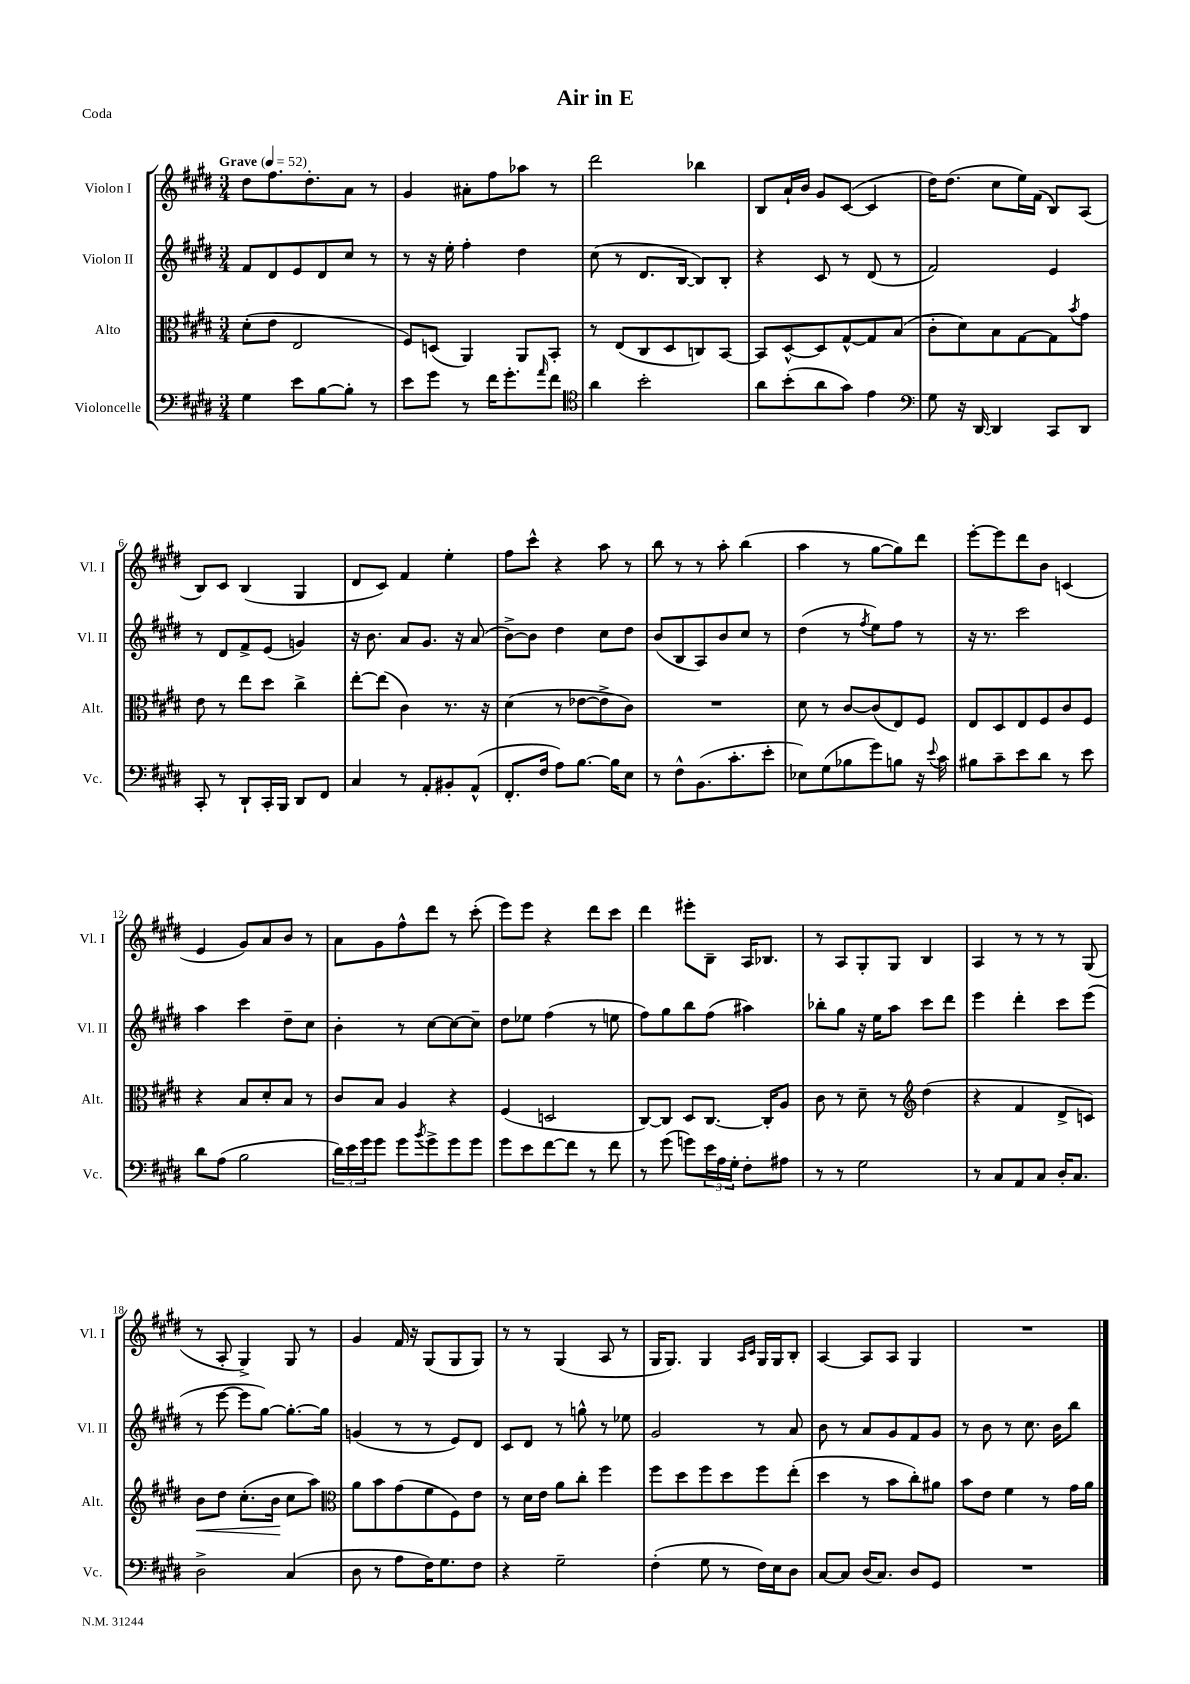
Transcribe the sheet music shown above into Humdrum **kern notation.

**kern	**kern	**kern	**kern
*staff4	*staff3	*staff2	*staff1
*clefF4	*clefC3	*clefG2	*clefG2
*k[f#c#g#d#]	*k[f#c#g#d#]	*k[f#c#g#d#]	*k[f#c#g#d#]
*M3/4	*M3/4	*M3/4	*M3/4
*MM52	*MM52	*MM52	*MM52
4G#\	(8d#'\L	8f#/L	8dd#\L
.	8e\J	8d#/	8.ff#\
8e\L	2E/	8e/	.
.	.	.	8.dd#'\
[8B\	.	8d#/	.
8B'\]J	.	8cc#/J	8a\J
8r	.	8r	8r
=	=	=	=
8e\L	8F#/L)	8r	4g#/
8g#\J	(8D/J	16r	.
.	.	16ee'\	.
8r	4AA/)	4ff#'\	8a#'\L
16f#\LK	.	.	8ff#\
8.g#'\	.	.	.
.	8AA/L	4dd#\	8aa-\J
16qqa/	.	.	.
8f#\J	8BB'/J	.	8r
=	=	=	=
*clefC4	*	*	*
4a\	8r	(8cc#\	2ddd#\
.	(8E/L	8r	.
2b'\	8C#/	8.d#/L	.
.	8D#/	.	.
.	.	[16B/Jk	.
.	8C/)	8B/]L)	4bb-\
.	[8BB/J	8B'/J	.
=	=	=	=
8a\L	8BB/]L	4r	8B/L
(8b'\	[8D#^^/	.	16a`/L
.	.	.	16b/JJ
8a\	8D#/]	8c#/	8g#/L
8g#\J)	[8G#^^/	8r	([8c#/J
4e\	8G#/]	(8d#/	4c#/]
.	(8B/J	8r	.
=	=	=	=
*clefF4	*	*	*
8G#\	8c#'\L	2f#/)	16dd#\LK)
.	.	.	(8.dd#\J
16r	8d#\)	.	.
[16DD#/	.	.	.
4DD#/]	8B\	.	8cc#\L
.	[8G#\	.	16ee\L)
.	.	.	(16f#\JJ
8CC#/L	8G#\]	4e/	8B/L)
.	8qb/	.	.
8DD#/J	8g#\J	.	(8A/J
=	=	=	=
8CC#'/	8e\	8r	8B/L)
8r	8r	8d#/L	8c#/J
8DD#`/L	8ee\L	8f#^/	(4B/
16CC#'/L	8dd#\J	(8e/J	.
16BBB/JJ	.	.	.
8DD#/L	4cc#^\	4g/)	4G#/
8FF#/J	.	.	.
=	=	=	=
4C#/	[8ee'\L	16r	8d#/L
.	.	8.b\	.
.	(8ee\]J	.	8c#/J)
8r	4c#\)	8a/L	4f#/
8AA'/L	.	8.g#/J	.
8BB#'/	8.r	.	4ee'\
.	.	16r	.
(8AA^^/J	.	(8a/	.
.	16r	.	.
=	=	=	=
8.FF#'/L	(4d#\	[8b^\L)	8ff#\L
.	.	8b\]J	8ccc#^^\J
16F#/Jk	.	.	.
8A\L)	8r	4dd#\	4r
[8.B\J	[8e-\L	.	.
.	8e-^\]	8cc#\L	8aa\
16B\]LK	.	.	.
8E\J	8c#\J)	8dd#\J	8r
=	=	=	=
8r	2.r	(8b/L	8bb\
8F#^^\L	.	8B/	8r
(8.BB\	.	8A/)	8r
.	.	8b/	8aa'\
8.c#'\	.	.	.
.	.	8cc#/J	(4bb\
8e'\J	.	8r	.
=	=	=	=
8E-\L)	8d#\	(4dd#\	4aa\
(8G#\	8r	.	.
8B-\	[8c#/L	8r	8r
.	.	8qff#/	.
8g#\)	(8c#/]	8ee\L)	[8gg#\L
8B\J	8E/)	8ff#\J	8gg#\])
16r	8F#/J	8r	8ddd#\J
8qqe/	.	.	.
16c#\	.	.	.
=	=	=	=
8B#\L	8E/L	16r	[8eee'\L
.	.	8.r	.
8c#~\	8D#/	.	8eee\]
8e\	8E/	2ccc#\	8ddd#\
8d#\J	8F#/	.	8b\J
8r	8c#/	.	(4c/
8e\	8F#/J	.	.
=	=	=	=
8d#\L	4r	4aa\	4e/
(8A\J	.	.	.
2B\	8B/L	4ccc#\	8g#/L)
.	8d#'/	.	8a/
.	8B/J	8dd#~\L	8b/J
.	8r	8cc#\J	8r
=	=	=	=
24d#\LL)	8c#/L	4b'\	8a\L
24e\	.	.	.
24g#\J	.	.	.
8g#\J	8B/J	.	8g#\
8g#\L	4A/	8r	8ff#^^\
8qb/	.	.	.
8g#^\	.	[8cc#\L	8ddd#\J
8g#\	4r	8cc#\_	8r
8g#\J	.	8cc#~\]J	(8ccc#'\
=	=	=	=
8g#\L	(4F#/	8dd#\L	8eee\L)
8e\	.	8ee-\J	8eee\J
[8f#\	2D/	(4ff#\	4r
8f#\]J	.	.	.
8r	.	8r	8ddd#\L
8f#\	.	8ee\	8ccc#\J
=	=	=	=
8r	[8C#/L)	8ff#\L)	4ddd#\
(8g#\	8C#/]J	8gg#\	.
8g\L)	8D#/L	8bb\	8eee#'\L
24e\L	[8.C#/J	(8ff#\J	8B~\J
24A\	.	.	.
24G#'\JJ	.	.	.
8F#'\L	.	4aa#\)	16A/LK
.	16C#'/]LK	.	8.B-/J
8A#\J	8A/J	.	.
=	=	=	=
8r	8c#\	8bb-'\L	8r
8r	8r	8gg#\J	8A/L
2G#\	8d#~\	16r	8G#'/
.	.	16ee\LK	.
.	8r	8aa\J	8G#/J
*	*clefG2	*	*
.	(4dd#\	8ccc#\L	4B/
.	.	8ddd#\J	.
=	=	=	=
8r	4r	4eee\	4A/
8C#/L	.	.	.
8AA/	4f#/	4ddd#'\	8r
8C#/J	.	.	8r
16D#'/LK	8d#^/L	8ccc#\L	8r
8.C#/J	.	.	.
.	8c/J)	(8eee\J	(8G#/
=	=	=	=
2D#^\	8b\L	8r	8r
.	8dd#\J	[8eee\	8A'/
.	(8.cc#'\L	8eee\]L	4G#^/)
.	.	[8gg#\J)	.
.	16b\Jk	.	.
(4C#/	8cc#\L	8.gg#'\_L	8G#/
.	8aa\J)	.	8r
.	.	16gg#\]Jk	.
=	=	=	=
*	*clefC3	*	*
8D#\	8a\L	(4g/	4g#/
8r	8b\	.	.
8A\L	(8g#\	8r	16f#/
.	.	.	16r
16F#\K)	8f#\	8r	(8G#/L
8.G#\	.	.	.
.	8F#\)	8e/L)	8G#/
8F#\J	8e\J	8d#/J	8G#/J)
=	=	=	=
4r	8r	8c#/L	8r
.	16d#\LL	8d#/J	8r
.	16e\JJ	.	.
2G#~\	8a\L	8r	(4G#/
.	8cc#'\J	8gg^^\	.
.	4ff#\	8r	8A/
.	.	8ee-\	8r
=	=	=	=
(4F#'\	8ff#\L	2g#/	16G#/LK
.	.	.	8.G#/J)
.	8dd#\	.	.
8G#\	8ff#\	.	4G#/
8r	8dd#\	.	.
.	.	.	16qqA/LL
.	.	.	16qqc#/JJ
16F#\LL)	8ff#\	8r	16G#/LL
16E\J	.	.	16G#/J
8D#\J	(8ee'\J	8a/	8B'/J
=	=	=	=
[8C#/L	4dd#\	8b\	[4A/
8C#/]J	.	8r	.
(16D#/LK	8r	8a/L	8A/]L
8.C#/J)	.	.	.
.	8b\L	8g#/	8A/J
8D#/L	8cc#'\)	8f#/	4G#/
8GG#/J	8a#\J	8g#/J	.
=	=	=	=
2.r	8b\L	8r	2.r
.	8e\J	8b\	.
.	4f#\	8r	.
.	.	8.cc#\	.
.	8r	.	.
.	.	16b\LK	.
.	16g#\LL	8bb\J	.
.	16a\JJ	.	.
==	==	==	==
*-	*-	*-	*-
